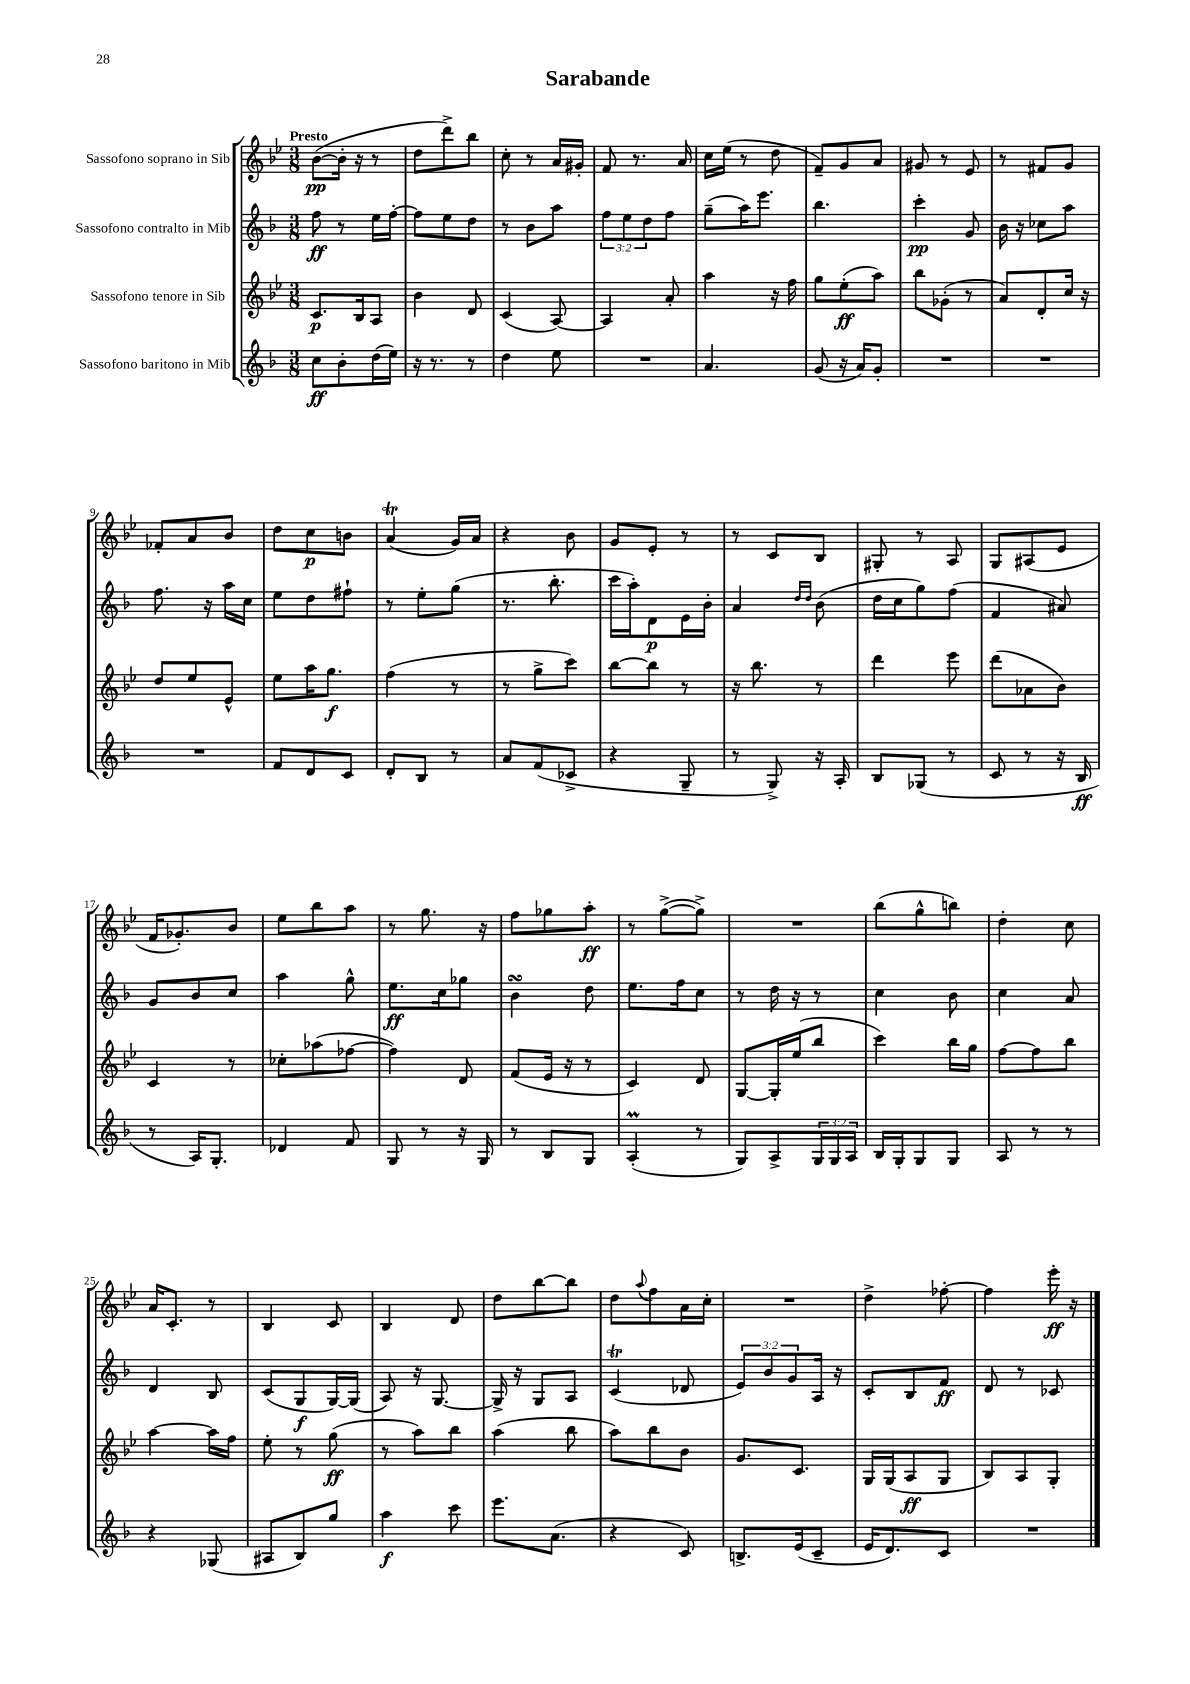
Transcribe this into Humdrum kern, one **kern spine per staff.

**kern	**kern	**kern	**kern
*staff4	*staff3	*staff2	*staff1
*clefG2	*clefG2	*clefG2	*clefG2
*k[b-]	*k[b-e-]	*k[b-]	*k[b-e-]
*M3/8	*M3/8	*M3/8	*M3/8
8cc	8.c	8ff	([8b-
8b-'	.	8r	16b-']
.	16B-	.	16r
(16dd	8A	16ee	8r
16ee)	.	[16ff'	.
=	=	=	=
16r	4b-	8ff]	8dd
8.r	.	.	.
.	.	8ee	8ddd^)
8r	8d	8dd	8bb-
=	=	=	=
4dd	(4c	8r	8cc'
.	.	8b-	8r
8ee	[8A)	8aa	16a
.	.	.	16g#'
=	=	=	=
4.r	4A]	12ff	8f
.	.	12ee	.
.	.	.	8.r
.	.	12dd	.
.	8a'	8ff	.
.	.	.	16a
=	=	=	=
4.a	4aa	(8gg~	16cc
.	.	.	(16ee-
.	.	16aa)	8r
.	.	8.eee	.
.	16r	.	8dd
.	16ff	.	.
=	=	=	=
(8g	8gg	4.bb-	8f~)
16r	(8ee-'	.	8g
16a)	.	.	.
8g'	8aa)	.	8a
=	=	=	=
4.r	8bb-	4ccc'	8g#
.	(8g-'	.	8r
.	8r	8g	8e-
=	=	=	=
4.r	8a)	16b-	8r
.	.	16r	.
.	8d'	8cc-	8f#
.	16cc	8aa	8g
.	16r	.	.
=	=	=	=
4.r	8dd	8.ff	8f-'
.	8ee-	.	8a
.	.	16r	.
.	8e-^^	16aa	8b-
.	.	16cc	.
=	=	=	=
8f	8ee-	8ee	8dd
8d	16aa	8dd	8cc
.	8.gg	.	.
8c	.	8ff#`	8b
=	=	=	=
8d'	(4ff	8r	(4a
8B-	.	8ee'	.
8r	8r	(8gg	16g)
.	.	.	16a
=	=	=	=
8a	8r	8.r	4r
(8f	8gg^	.	.
.	.	8.bb-'	.
8c-^	8ccc)	.	8b-
=	=	=	=
4r	[8bb-	16ccc	8g
.	.	16aa')	.
.	8bb-]	8d	8e-'
8G~	8r	16e	8r
.	.	16b-'	.
=	=	=	=
8r	16r	4a	8r
.	8.bb-	.	.
8G^)	.	.	8c
.	.	16qqdd	.
.	.	16qqdd	.
16r	8r	(8b-	8B-
16A'	.	.	.
=	=	=	=
8B-	4ddd	16dd	8G#'
.	.	16cc	.
(8G-	.	8gg)	8r
8r	8eee-	(8ff	8A
=	=	=	=
8c	(8ddd	4f	8G
8r	8a-	.	(8A#
16r	8b-)	8a#)	8e-
16B-	.	.	.
=	=	=	=
8r	4c	8g	16f
.	.	.	8.g-')
16A)	.	8b-	.
8.G'	.	.	.
.	8r	8cc	8b-
=	=	=	=
4d-	8cc-'	4aa	8ee-
.	(8aa-	.	8bb-
8f	[8ff-	8gg^^	8aa
=	=	=	=
8G	4ff-])	8.ee	8r
8r	.	.	8.gg
.	.	16cc	.
16r	8d	8gg-	.
16G	.	.	16r
=	=	=	=
8r	(8f	4b-	8ff
8B-	16e-	.	8gg-
.	16r	.	.
8G	8r	8dd	8aa'
=	=	=	=
(4A'	4c)	8.ee	8r
.	.	.	([8gg^
.	.	16ff	.
8r	8d	8cc	8gg^])
=	=	=	=
8G)	[8G	8r	4.r
8A^	16G']	16dd	.
.	(16ee-	16r	.
24G	8bb-	8r	.
24G	.	.	.
24A	.	.	.
=	=	=	=
16B-	4ccc)	4cc	(8bb-
16G'	.	.	.
8G	.	.	8gg^^
8G	16bb-	8b-	8bb)
.	16gg	.	.
=	=	=	=
8A	[8ff	4cc	4dd'
8r	8ff]	.	.
8r	8bb-	8a	8cc
=	=	=	=
4r	[4aa	4d	16a
.	.	.	8.c'
(8G-	16aa]	8B-	8r
.	16ff	.	.
=	=	=	=
8A#	8ee-'	(8c	4B-
8B-)	8r	8G	.
8gg	(8gg	[16G)	8c
.	.	(16G]	.
=	=	=	=
4aa	8r	8A)	4B-
.	8aa)	16r	.
.	.	[8.G	.
8ccc	8bb-	.	8d
=	=	=	=
8.eee	(4aa	16G^]	8dd
.	.	16r	.
.	.	8G	[8bb-
(8.a	.	.	.
.	8bb-	8A	8bb-]
=	=	=	=
4r	8aa)	(4c	8dd
.	.	.	8qqaa
.	8bb-	.	8ff
8c)	8b-	8d-	16a
.	.	.	16cc'
=	=	=	=
8.B^	8.g	12e)	4.r
.	.	12b-	.
.	.	12g	.
(16e	8.c	.	.
8c~	.	16A	.
.	.	16r	.
=	=	=	=
16e	16G	8c'	4dd^
8.d)	(16G	.	.
.	8A	8B-	.
8c	8G	8f	[8ff-'
=	=	=	=
4.r	8B-)	8d	4ff-]
.	8A	8r	.
.	8G'	8c-	16eee-'
.	.	.	16r
==	==	==	==
*-	*-	*-	*-
